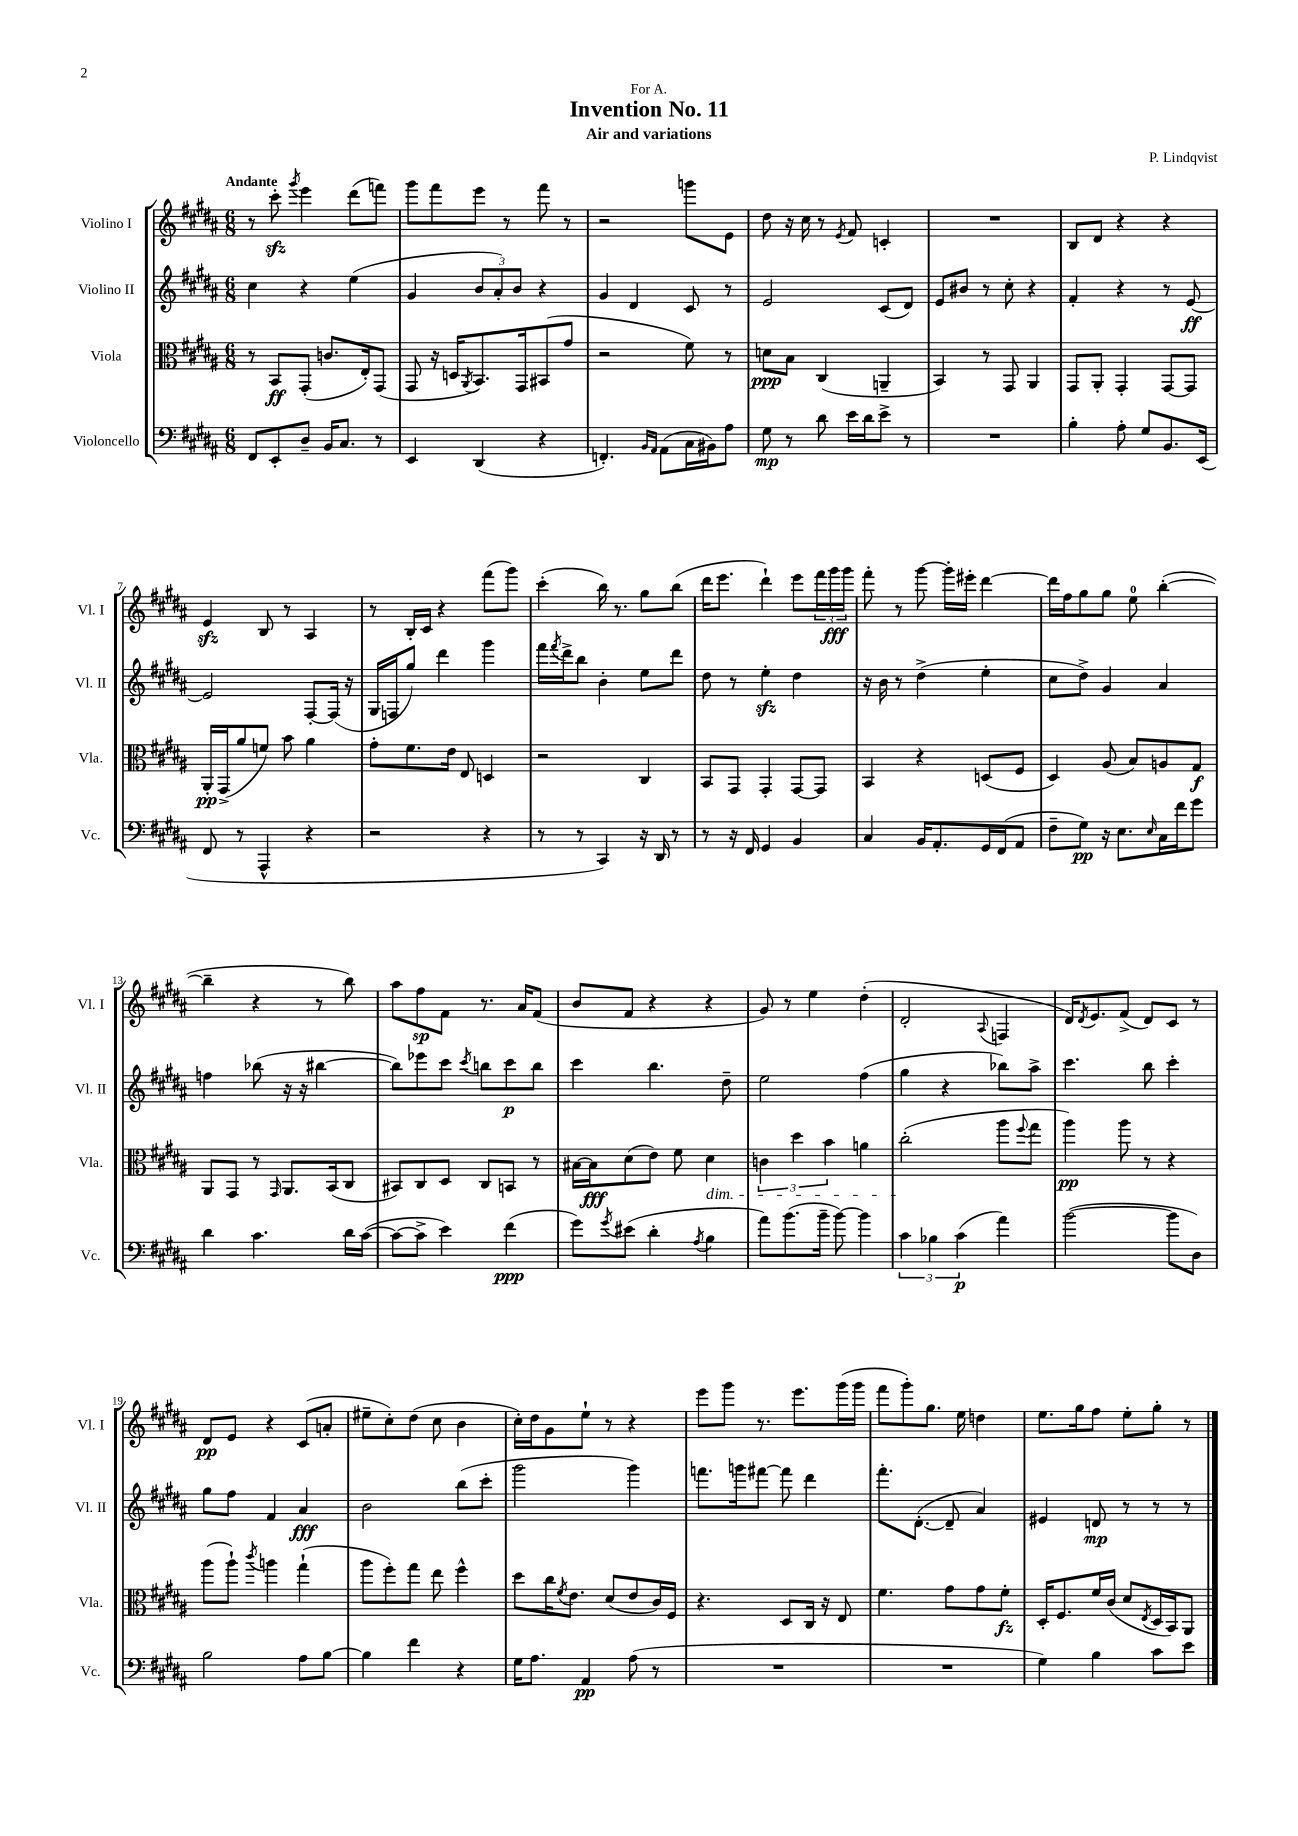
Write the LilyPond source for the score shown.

\header { title = "Invention No. 11" composer = "P. Lindqvist" subtitle = "Air and variations" dedication = "For A." }
<<
\new StaffGroup <<
\new Staff = "s0" \with { instrumentName = "Violino I" shortInstrumentName = "Vl. I" } {
    \clef treble \key b \major \numericTimeSignature \time 6/8 \tempo "Andante"
    r8 cis'''8-.\sfz \acciaccatura { gis'''8 } e'''4 dis'''8( f'''8) |
    gis'''8 fis'''8 e'''8 r8 fis'''8 r8 |
    r2 g'''8 e'8 |
    dis''8 r16 cis''16 r8 \acciaccatura { e'8 } fis'8 c'4-. |
    R2. |
    b8 dis'8 r4 r4 |
    e'4\sfz b8 r8 ais4 |
    r8 b16-. cis'16 r4 fis'''8( gis'''8) |
    cis'''4-.( b''16) r8. gis''8 b''8( |
    dis'''16 e'''8. dis'''4-!) e'''8 \tuplet 3/2 { fis'''16 gis'''16\fff gis'''16 } |
    fis'''8-. r8 gis'''8~ gis'''16-. eis'''16-. dis'''4~ |
    dis'''16 fis''16 gis''8 gis''8 e''8-0 b''4~-.( |
    b''4-- r4 r8 b''8) |
    ais''8 fis''8\sp fis'8 r8. ais'16 fis'8( |
    b'8 fis'8 r4 r4 |
    gis'8) r8 e''4 dis''4-.( |
    dis'2-. \appoggiatura { ais8 } f4 |
    dis'16) \acciaccatura { dis'8 } e'8. fis'8->( dis'8) cis'8 r8 |
    dis'8\pp e'8 r4 cis'8( a'8-. |
    eis''8-- cis''8-.) dis''8( cis''8 b'4 |
    cis''16-.) dis''16 gis'8 e''8-! r8 r4 |
    e'''8 gis'''8 r8. e'''8. gis'''16( gis'''16 |
    fis'''8 gis'''8-.) gis''8. e''16 d''4 |
    e''8. gis''16 fis''8 e''8-. gis''8-. r8 \bar "|." |
}
\new Staff = "s1" \with { instrumentName = "Violino II" shortInstrumentName = "Vl. II" } {
    \clef treble \key b \major \numericTimeSignature \time 6/8
    cis''4 r4 e''4( |
    gis'4 \tuplet 3/2 { b'8 ais'8-.) b'8 } r4 |
    gis'4 dis'4 cis'8 r8 |
    e'2 cis'8( dis'8) |
    e'8 bis'8 r8 cis''8-. r4 |
    fis'4-. r4 r8 e'8~\ff |
    e'2 fis8~-. fis16( r16 |
    gis16 f16 gis''8) dis'''4 gis'''4 |
    fis'''16 \acciaccatura { fis'''8 } dis'''16-> b''8 b'4-. e''8 dis'''8 |
    dis''8 r8 e''4-.\sfz dis''4 |
    r16 b'16 r8 dis''4->( e''4-. |
    cis''8 dis''8->) gis'4 ais'4 |
    f''4 bes''8( r16 r16 bis''4~ |
    bis''8) ees'''8 cis'''8 \acciaccatura { cis'''8 } b''8 cis'''8\p b''8 |
    cis'''4 b''4. dis''8-- |
    e''2 fis''4( |
    gis''4 r4 bes''8) ais''8-> |
    cis'''4. b''8 cis'''4-. |
    gis''8 fis''8 fis'4 ais'4\fff |
    b'2 b''8( cis'''8-. |
    gis'''2 gis'''4) |
    f'''8. g'''16 fis'''8~ fis'''8 dis'''4 |
    fis'''8.-. dis'8.~-.( dis'8-- ais'4) |
    eis'4 d'8\mp r8 r8 r8 \bar "|." |
}
\new Staff = "s2" \with { instrumentName = "Viola" shortInstrumentName = "Vla." } {
    \clef alto \key b \major \numericTimeSignature \time 6/8
    r8 b,8\ff gis,8-.( c'8. e16-.) gis,8( |
    gis,8 r16 d16 \acciaccatura { ais,8 } b,8.) gis,16 bis,8( gis'8 |
    r2 fis'8) r8 |
    d'8\ppp b8 cis4( a,4-- |
    b,4) r8 gis,8 ais,4 |
    gis,8 ais,8-. gis,4-. gis,8~ gis,8 |
    ais,16-.\pp gis,16->( ais'8 f'8) b'8 ais'4 |
    gis'8-. fis'8. e'16 e8 d4 |
    r2 cis4 |
    b,8 gis,8 gis,4-. gis,8~ gis,8 |
    b,4 r4 d8( fis8 |
    dis4) ais8( b8) a8 gis8\f |
    ais,8 gis,8 r8 \grace { gis,16 } ais,8. b,16( cis8 |
    bis,8) cis8 dis8 cis8 b,8 r8 |
    bis16~ bis16\fff dis'8( e'8) fis'8 dis'4\dim |
    \tuplet 3/2 { c'4 dis''4 b'4 } a'4 |
    cis''2-.\!( ais''8 \appoggiatura { fis''8 } gis''8 |
    ais''4\pp) ais''8 r8 r4 |
    ais''8( ais''8-!) \acciaccatura { cis'''8 } a''4 gis''4-!( |
    ais''8 fis''8-.) gis''8 e''8 fis''4-^ |
    dis''8 cis''16 \acciaccatura { fis'8 } e'8. dis'8( e'8 cis'16) fis16 |
    r4. dis8 cis16 r16 e8 |
    fis'4. gis'8 gis'8 fis'8-.\fz |
    dis16-. fis8. fis'16 cis'16( dis'8 \acciaccatura { e8 } dis16 b,16) ais,8 \bar "|." |
}
\new Staff = "s3" \with { instrumentName = "Violoncello" shortInstrumentName = "Vc." } {
    \clef bass \key b \major \numericTimeSignature \time 6/8
    fis,8 e,8-. dis8-- b,16 cis8. r8 |
    e,4 dis,4( r4 |
    f,4.-.) \grace { b,16 ais,16 } ais,8( cis16 bis,16) ais8 |
    gis8\mp r8 dis'8 e'16 dis'16 e'8-> r8 |
    R2. |
    b4-. ais8-. gis8 b,8. e,16( |
    fis,8 r8 ais,,4-^ r4 |
    r2 r4 |
    r8 r8 cis,4) r16 dis,16 r8 |
    r8 r16 fis,16 gis,4 b,4 |
    cis4 b,16 ais,8.-. gis,16 fis,16( ais,8 |
    fis8-- gis8\pp) r16 e8. \grace { e16 } cis16 fis'16 gis'8 |
    dis'4 cis'4. dis'16 cis'16~( |
    cis'8~ cis'8-> e'4) fis'4\ppp( |
    gis'8) \acciaccatura { gis'8 } eis'8( dis'4-. \acciaccatura { ais8 } b4 |
    ais'8) b'8.( b'16-- b'8~) b'4 |
    \tuplet 3/2 { cis'4 bes4 cis'4\p( } ais'4) |
    b'2~( b'8 dis8) |
    b2 ais8 b8~ |
    b4 fis'4 r4 |
    gis16 ais8. ais,4\pp ais8( r8 |
    R2. |
    R2. |
    gis4) b4 cis'8 e'8 \bar "|." |
}
>>
>>
